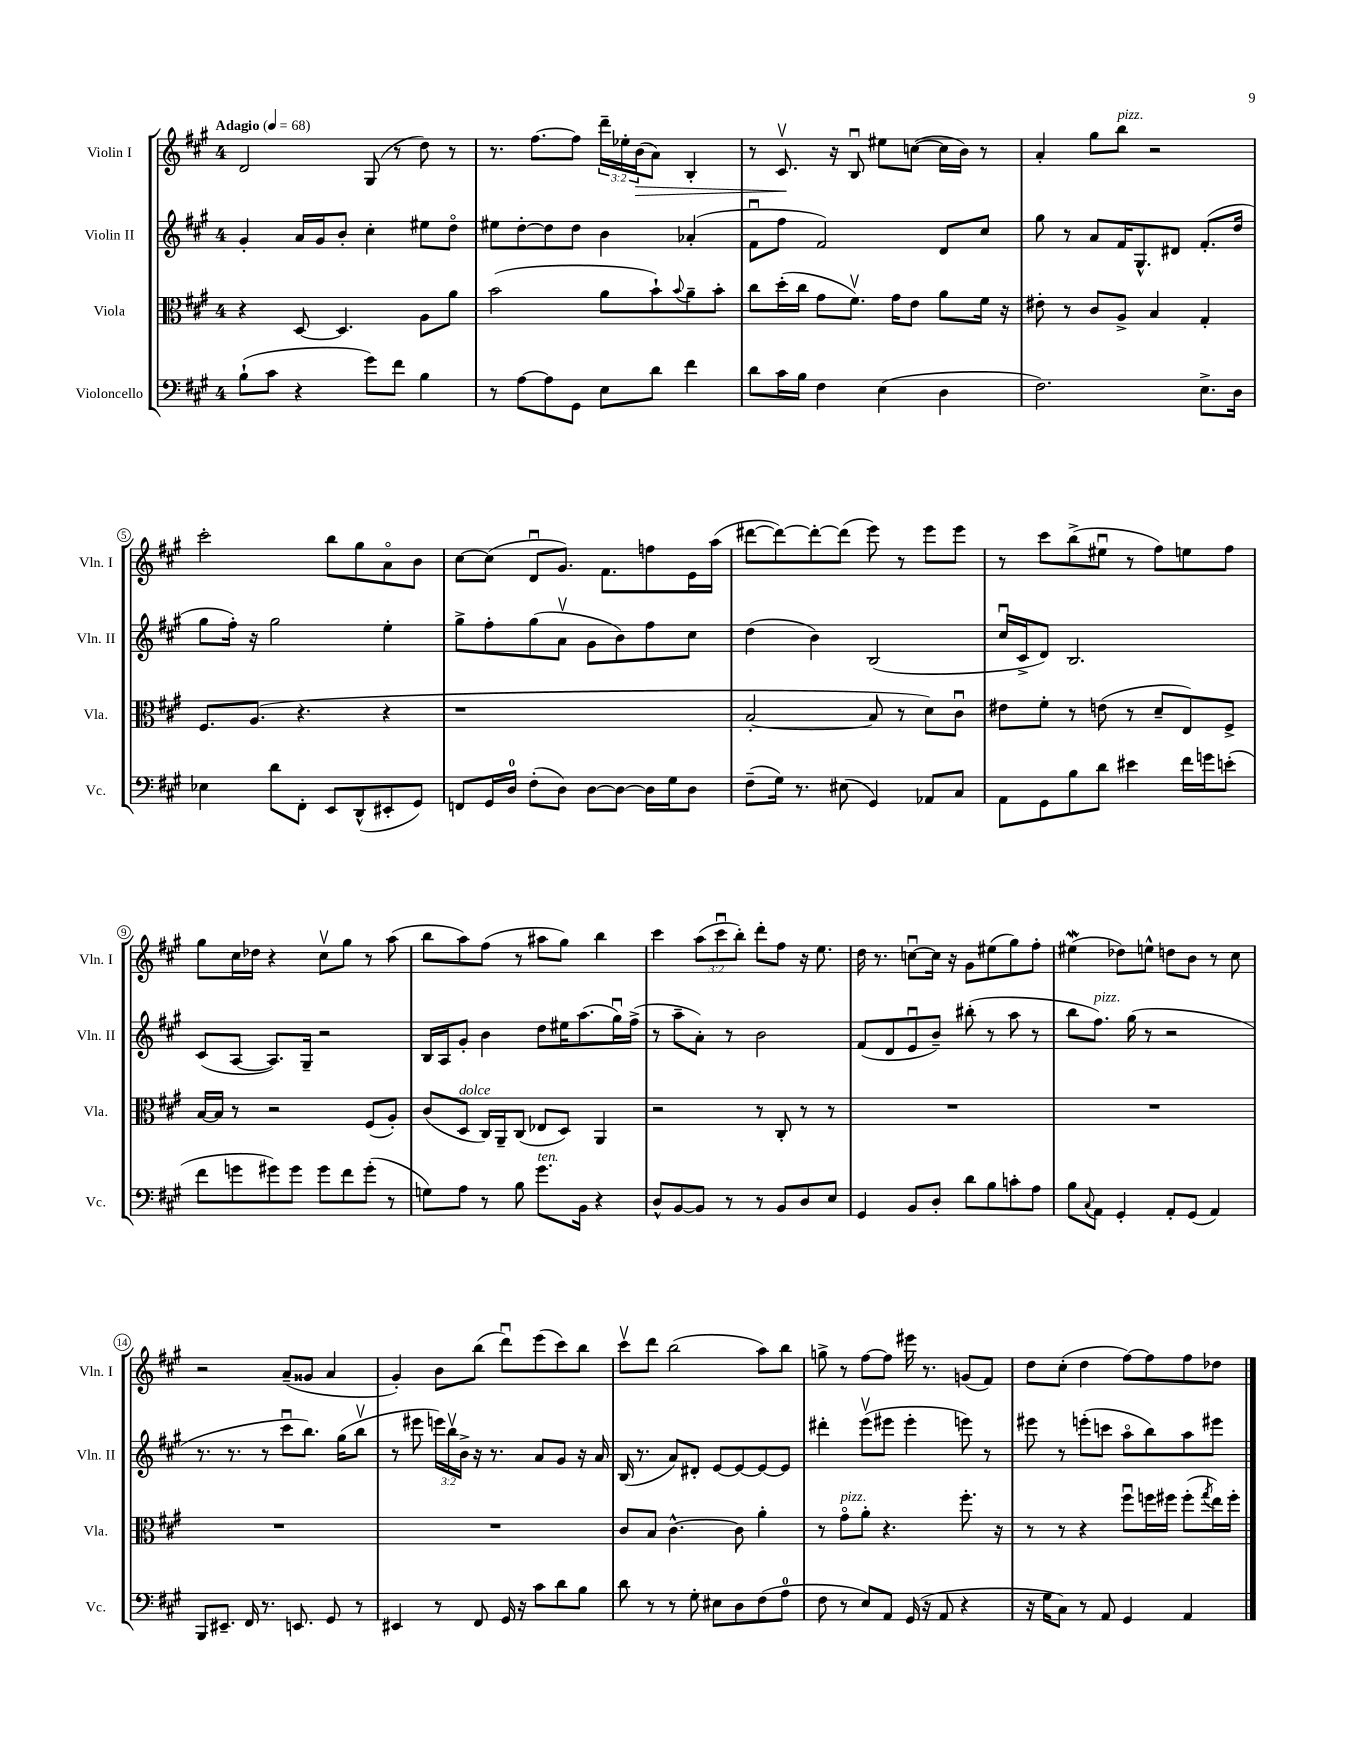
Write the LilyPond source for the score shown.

<<
\new StaffGroup <<
\new Staff = "s0" \with { instrumentName = "Violin I" shortInstrumentName = "Vln. I" } {
    \clef treble \key a \major \once \override Staff.TimeSignature.style = #'single-digit \time 4/4 \override Staff.TupletNumber.text = #tuplet-number::calc-fraction-text \tempo "Adagio" 4 = 68
    d'2 gis8( r8 d''8) r8 |
    r8. fis''8.~ fis''8 \tuplet 3/2 { d'''16-- ees''16-. b'16\>( } a'8) b4-. |
    r8 cis'8.\upbow\! r16 b8\downbow eis''8 c''8~( c''16 b'16) r8 |
    a'4-. gis''8 b''8^\markup { \italic "pizz." } r2 |
    cis'''2-. b''8 gis''8 a'8\flageolet b'8 |
    cis''8~ cis''8( d'8\downbow gis'8.) fis'8. f''8 e'16 a''16( |
    dis'''8~ dis'''8~) dis'''8~-. dis'''8( e'''8) r8 e'''8 e'''8 |
    r8 cis'''8 b''8->( eis''8\downbow r8 fis''8) e''8 fis''8 |
    gis''8 cis''16 des''16 r4 cis''8\upbow gis''8 r8 a''8( |
    b''8 a''8) fis''8( r8 ais''8 gis''8) b''4 |
    cis'''4 \tuplet 3/2 { a''8( cis'''8\downbow b''8-.) } d'''8-. fis''8 r16 e''8. |
    d''16 r8. c''8~\downbow c''16 r16 gis'8 eis''8( gis''8) fis''8-. |
    eis''4\mordent( des''8) e''8-^ d''8 b'8 r8 cis''8 |
    r2 a'8--( gisis'8 a'4 |
    gis'4-.) b'8 b''8( d'''8\downbow) e'''8( cis'''8) b''8 |
    cis'''8\upbow d'''8 b''2( a''8) b''8 |
    g''8-> r8 fis''8~ fis''8 eis'''16 r8. g'8( fis'8) |
    d''8 cis''8-.( d''4 fis''8~) fis''8 fis''8 des''8 \bar "|." |
}
\new Staff = "s1" \with { instrumentName = "Violin II" shortInstrumentName = "Vln. II" } {
    \clef treble \key a \major \once \override Staff.TimeSignature.style = #'single-digit \time 4/4 \override Staff.TupletNumber.text = #tuplet-number::calc-fraction-text
    gis'4-. a'16 gis'16 b'8-. cis''4-. eis''8 d''8\flageolet |
    eis''8 d''8~-. d''8 d''8 b'4 aes'4-.( |
    fis'8\downbow fis''8 fis'2) d'8 cis''8 |
    gis''8 r8 a'8 fis'16 gis8.-^ dis'8 fis'8.-.( d''16 |
    gis''8 fis''16-.) r16 gis''2 e''4-. |
    gis''8-> fis''8-. gis''8( a'8\upbow gis'8 b'8) fis''8 cis''8 |
    d''4( b'4) b2( |
    cis''16\downbow cis'16-> d'8) b2. |
    cis'8( a8~ a8.) gis16-- r2 |
    b16 a16 gis'8-. b'4 d''8 eis''16 a''8.( gis''16\downbow) fis''16->( |
    r8 a''8-- a'8-.) r8 b'2 |
    fis'8( d'8 e'8\downbow b'8--) bis''8-.( r8 a''8 r8 |
    b''8 fis''8.^\markup { \italic "pizz." }) gis''16( r8 r2 |
    r8. r8. r8 cis'''8\downbow b''8.) gis''16( b''8\upbow |
    r8 eis'''8 \tuplet 3/2 { e'''16) b''16\upbow b'16-> } r16 r8. a'8 gis'8 r16 a'16 |
    b16( r8. a'8) dis'8-. e'8~ e'8~ e'8~ e'8 |
    dis'''4-. e'''8\upbow( eis'''8 eis'''4-. e'''8) r8 |
    eis'''8 r8 e'''8-.( c'''8 a''8\flageolet b''8) a''8 eis'''8 \bar "|." |
}
\new Staff = "s2" \with { instrumentName = "Viola" shortInstrumentName = "Vla." } {
    \clef alto \key a \major \once \override Staff.TimeSignature.style = #'single-digit \time 4/4
    r4 d8~ d4. a8 a'8 |
    b'2( a'8 b'8-!) \appoggiatura { b'8 } a'8-- b'8-. |
    cis''8 d''16-.( cis''16 gis'8 fis'8.\upbow) gis'16 e'8 a'8 fis'16 r16 |
    eis'8-. r8 cis'8 a8-> b4 gis4-. |
    fis8. a8.( r4. r4 |
    r1 |
    b2~-. b8 r8 d'8) cis'8\downbow |
    eis'8 fis'8-. r8 e'8( r8 d'8-- e8) fis8-> |
    b16~ b16 r8 r2 fis8( a8-.) |
    cis'8( d8^\markup { \italic "dolce" } cis16) a,16-- cis8( ees8 d8) a,4 |
    r2 r8 cis8-. r8 r8 |
    R1 |
    R1 |
    R1 |
    R1 |
    cis'8 b8 cis'4.~-^ cis'8 a'4-. |
    r8 gis'8\flageolet^\markup { \italic "pizz." } a'8-. r4. fis''8.-. r16 |
    r8 r8 r4 fis''8\downbow f''16 fis''16 fis''8-.( \acciaccatura { gis''8 } e''16) fis''16-. \bar "|." |
}
\new Staff = "s3" \with { instrumentName = "Violoncello" shortInstrumentName = "Vc." } {
    \clef bass \key a \major \once \override Staff.TimeSignature.style = #'single-digit \time 4/4
    b8-!( cis'8 r4 gis'8) fis'8 b4 |
    r8 a8~ a8 gis,8 e8 d'8 fis'4 |
    d'8 cis'16 b16 fis4 e4( d4 |
    fis2.) e8.-> d16 |
    ees4 d'8 fis,8-. e,8 d,8-^( eis,8-. gis,8) |
    f,8 gis,16 d16-0 fis8-.( d8) d8~ d8~ d16 gis16 d8 |
    fis8--( gis16) r8. eis8( gis,4) aes,8 cis8 |
    a,8 gis,8 b8 d'8 eis'4 fis'16 g'16 e'8-.( |
    fis'8 g'8 gis'8) gis'8 gis'8 fis'8 gis'8-.( r8 |
    g8) a8 r8 b8 gis'8.^\markup { \italic "ten." } b,16 r4 |
    d8-^ b,8~ b,8 r8 r8 b,8 d8 e8 |
    gis,4 b,8 d8-. d'8 b8 c'8-. a8 |
    b8 \appoggiatura { cis8 } a,8 gis,4-. a,8-. gis,8( a,4) |
    b,,8 eis,8.-- fis,16 r8. e,8. gis,8 r8 |
    eis,4 r8 fis,8 gis,16 r16 cis'8 d'8 b8 |
    d'8 r8 r8 gis8-. eis8 d8 fis8( a8-0 |
    fis8 r8 e8) a,8 gis,16( r16 a,8 r4 |
    r16 gis16 cis8) r8 a,8 gis,4 a,4 \bar "|." |
}
>>
>>
\layout { \context { \Score \override BarNumber.stencil = #(make-stencil-circler 0.1 0.3 ly:text-interface::print) } }
